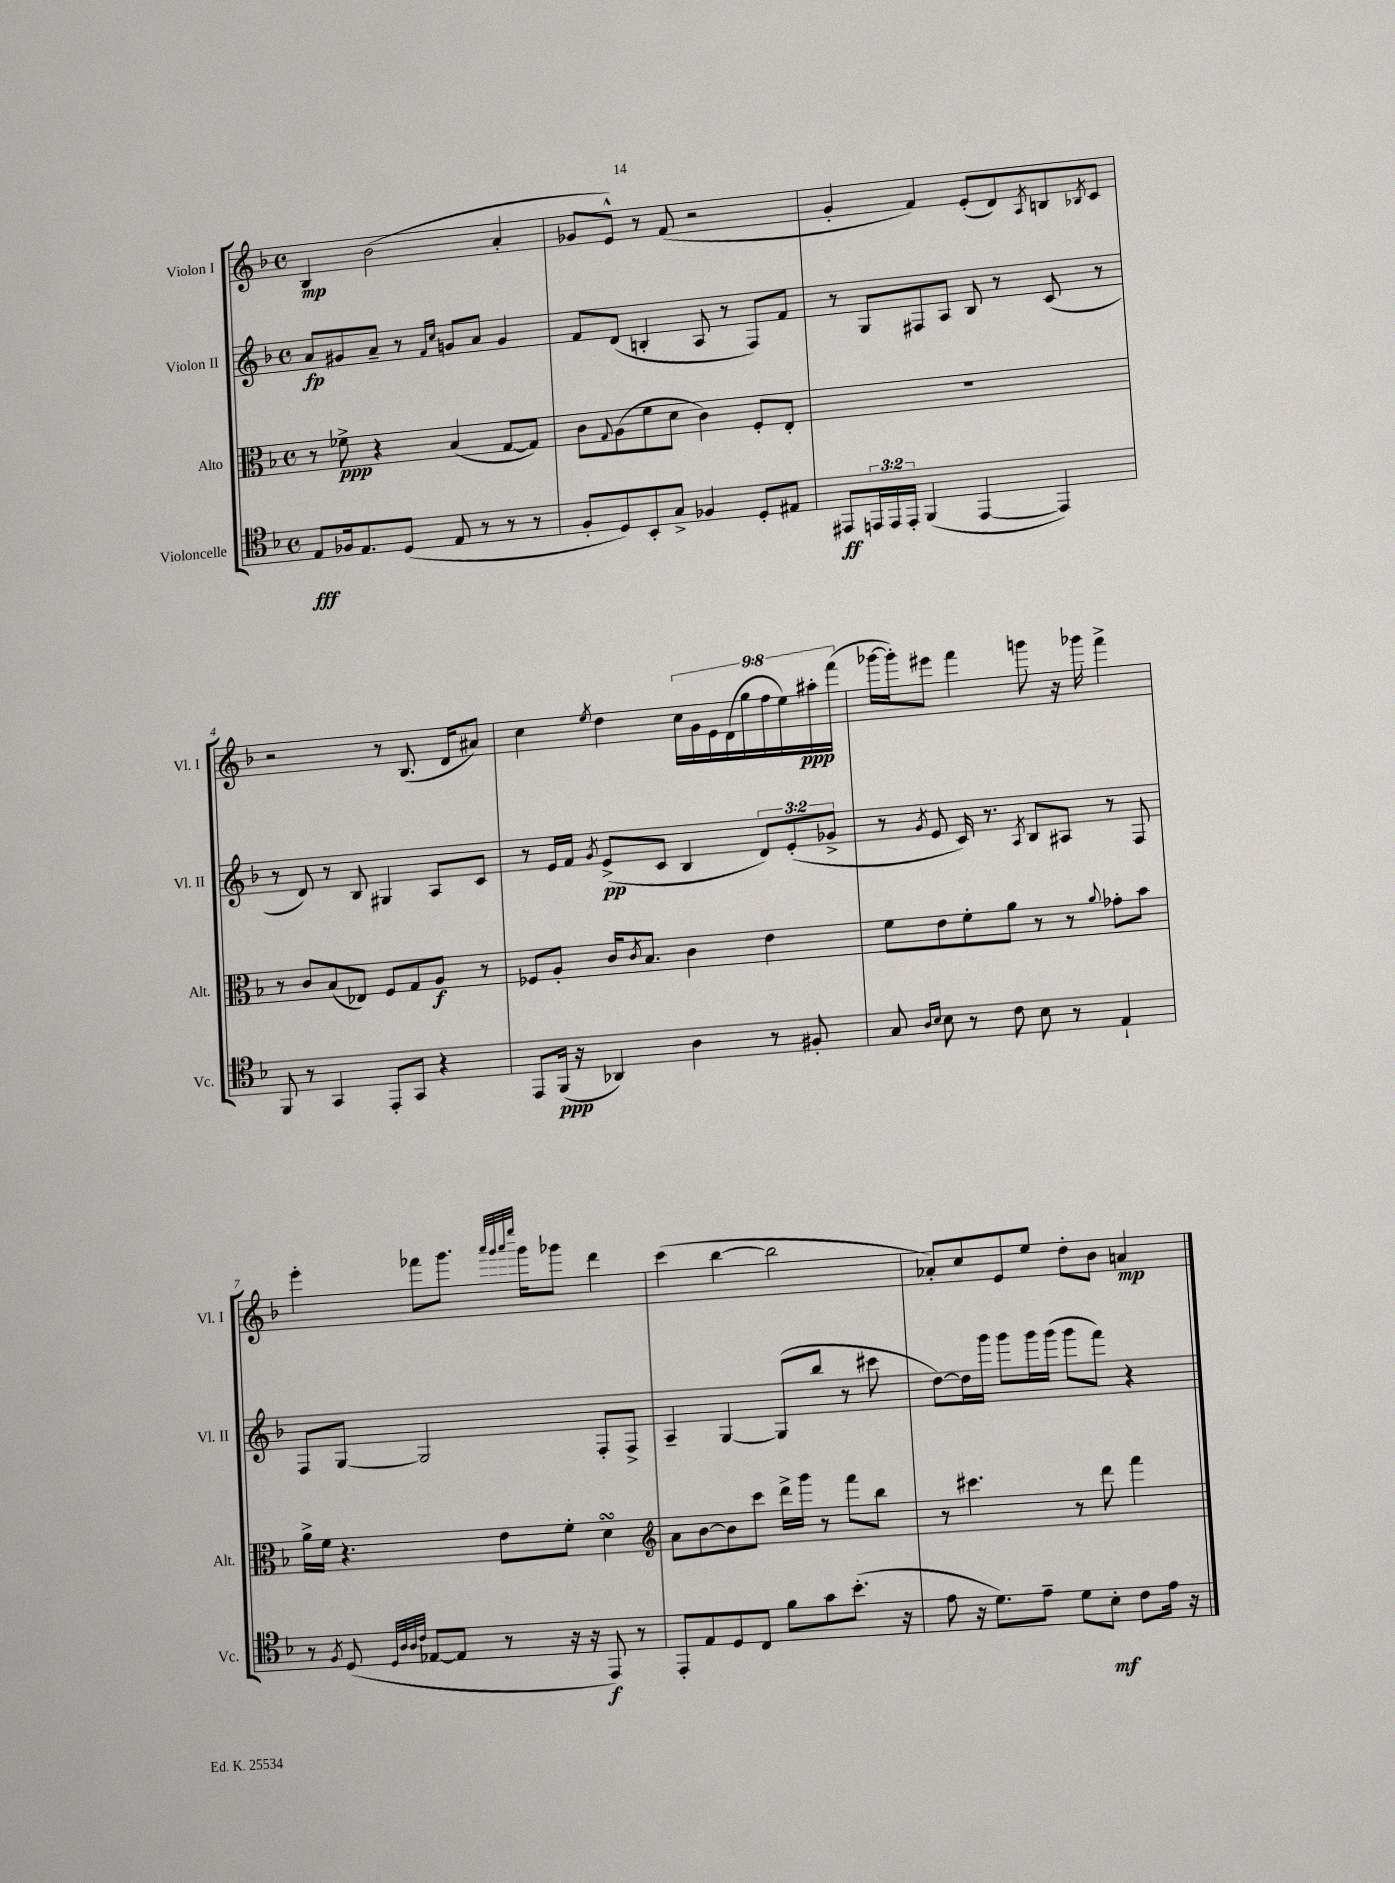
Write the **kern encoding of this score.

**kern	**kern	**kern	**kern
*staff4	*staff3	*staff2	*staff1
*clefC4	*clefC3	*clefG2	*clefG2
*k[b-]	*k[b-]	*k[b-]	*k[b-]
*M4/4	*M4/4	*M4/4	*M4/4
*met(c)	*met(c)	*met(c)	*met(c)
8E	8r	8a	4B-
16F-	8f-^	8g#	.
8.E	.	.	.
.	4r	8a~	(2b-
(8D	.	8r	.
.	.	16qqf	.
.	.	16qqcc	.
8E	(4B-	8g	.
8r	.	8a	.
8r	[8G	4g	4a'
8r	8G])	.	.
=	=	=	=
8F'	8c	8f	8g-
.	8qqG	.	.
8D)	(8A	(8d	8e^^)
8BB-'	8f	4B'	8r
8G^	8d	.	(8f
4F-	4c)	8A	2r
.	.	8r	.
8D'	8F'	8F)	.
8E#	8E'	8f	.
=	=	=	=
8EE#	1r	8r	4g'
24EE	.	8G	.
24EE	.	.	.
24EE'	.	.	.
(4FF	.	8F#	4f)
.	.	8A	.
[4EE	.	8B-	(8e'
.	.	8r	8d)
.	.	.	8qA
4EE])	.	(8c	8B
.	.	.	8qB-
.	.	8r	8c
=	=	=	=
8FF	8r	8r	2r
8r	8c	8d)	.
4GG	(8B-	8r	.
.	8E-)	8B-	.
8EE'	8F	4G#	8r
8GG	8G	.	(8.B-
4r	8A	8A	.
.	.	.	16d
.	8r	8c	8a#)
=	=	=	=
8EE	8F-	8r	4cc
(16FF	8A'	16e	.
16r	.	16f	.
.	.	8qg	8qee
4AA-)	16c	(8e^	4dd
.	8qc	.	.
.	8.B-	.	.
.	.	8c	.
4A	4c	4B-	18cc
.	.	.	18g
.	.	.	18e
.	.	.	(18d
.	.	.	18gg
8r	4e	12d)	.
.	.	.	18ff
.	.	(12e'	18ee)
8F#'	.	.	.
.	.	.	18aa#'
.	.	12g-^	.
.	.	.	(18fff
=	=	=	=
8G	8f	8r	[16ggg-
.	.	.	16ggg-'])
16qqA	.	.	.
16qqB-	.	8qg	.
8B-	8e	8e	8eee#
8r	8f'	16c)	4fff
.	.	8.r	.
8c	8a	.	.
.	.	8qA	.
8B-	8r	8B-	8ggg
8r	8r	8A#	16r
.	.	.	16ggg-
.	8qqa	.	.
4E`	8g-'	8r	4fff^
.	8b-	8F	.
=	=	=	=
8r	16a^	8F	4eee'
.	16f	.	.
8qF	.	.	.
(8D	4.r	[8G	.
32qqD	.	.	.
32qqA	.	.	.
32qqA	.	.	.
32qqc	.	.	.
[8E-	.	2G]	8fff-
8E-]	.	.	8.ggg
8r	8e	.	.
.	.	.	32qqaaa
.	.	.	32qqggg
.	.	.	32qqaaa
.	.	.	32qqeeee
.	.	.	16ggg
16r	8f'	.	8ggg-
16r	.	.	.
8EE)	4d	8F'	4ddd
8r	.	8F^	.
=	=	=	=
*	*clefG2	*	*
8EE'	8a	4A~	(4ccc
8E	[8b-	.	.
8D	8b-]	[4G	[4bb-
8C	8ccc	.	.
8f	16ddd^	(8G]	2bb-]
.	16ggg	.	.
8g	8r	8bb-	.
(8.b-'	8fff	8r	.
.	8bb-	8ccc#	.
16r	.	.	.
=	=	=	=
8e	8r	[8dd)	8a-')
16r	4.ccc#	16dd]	8cc
8.d)	.	16ggg	.
.	.	8ggg	8e
8e~	.	16ggg	8ee
.	.	(16ggg	.
8d	8r	8ggg	8dd'
8B-'	8ddd	8fff)	8b-
8c	4fff	4r	4a
16e	.	.	.
16r	.	.	.
==	==	==	==
*-	*-	*-	*-
